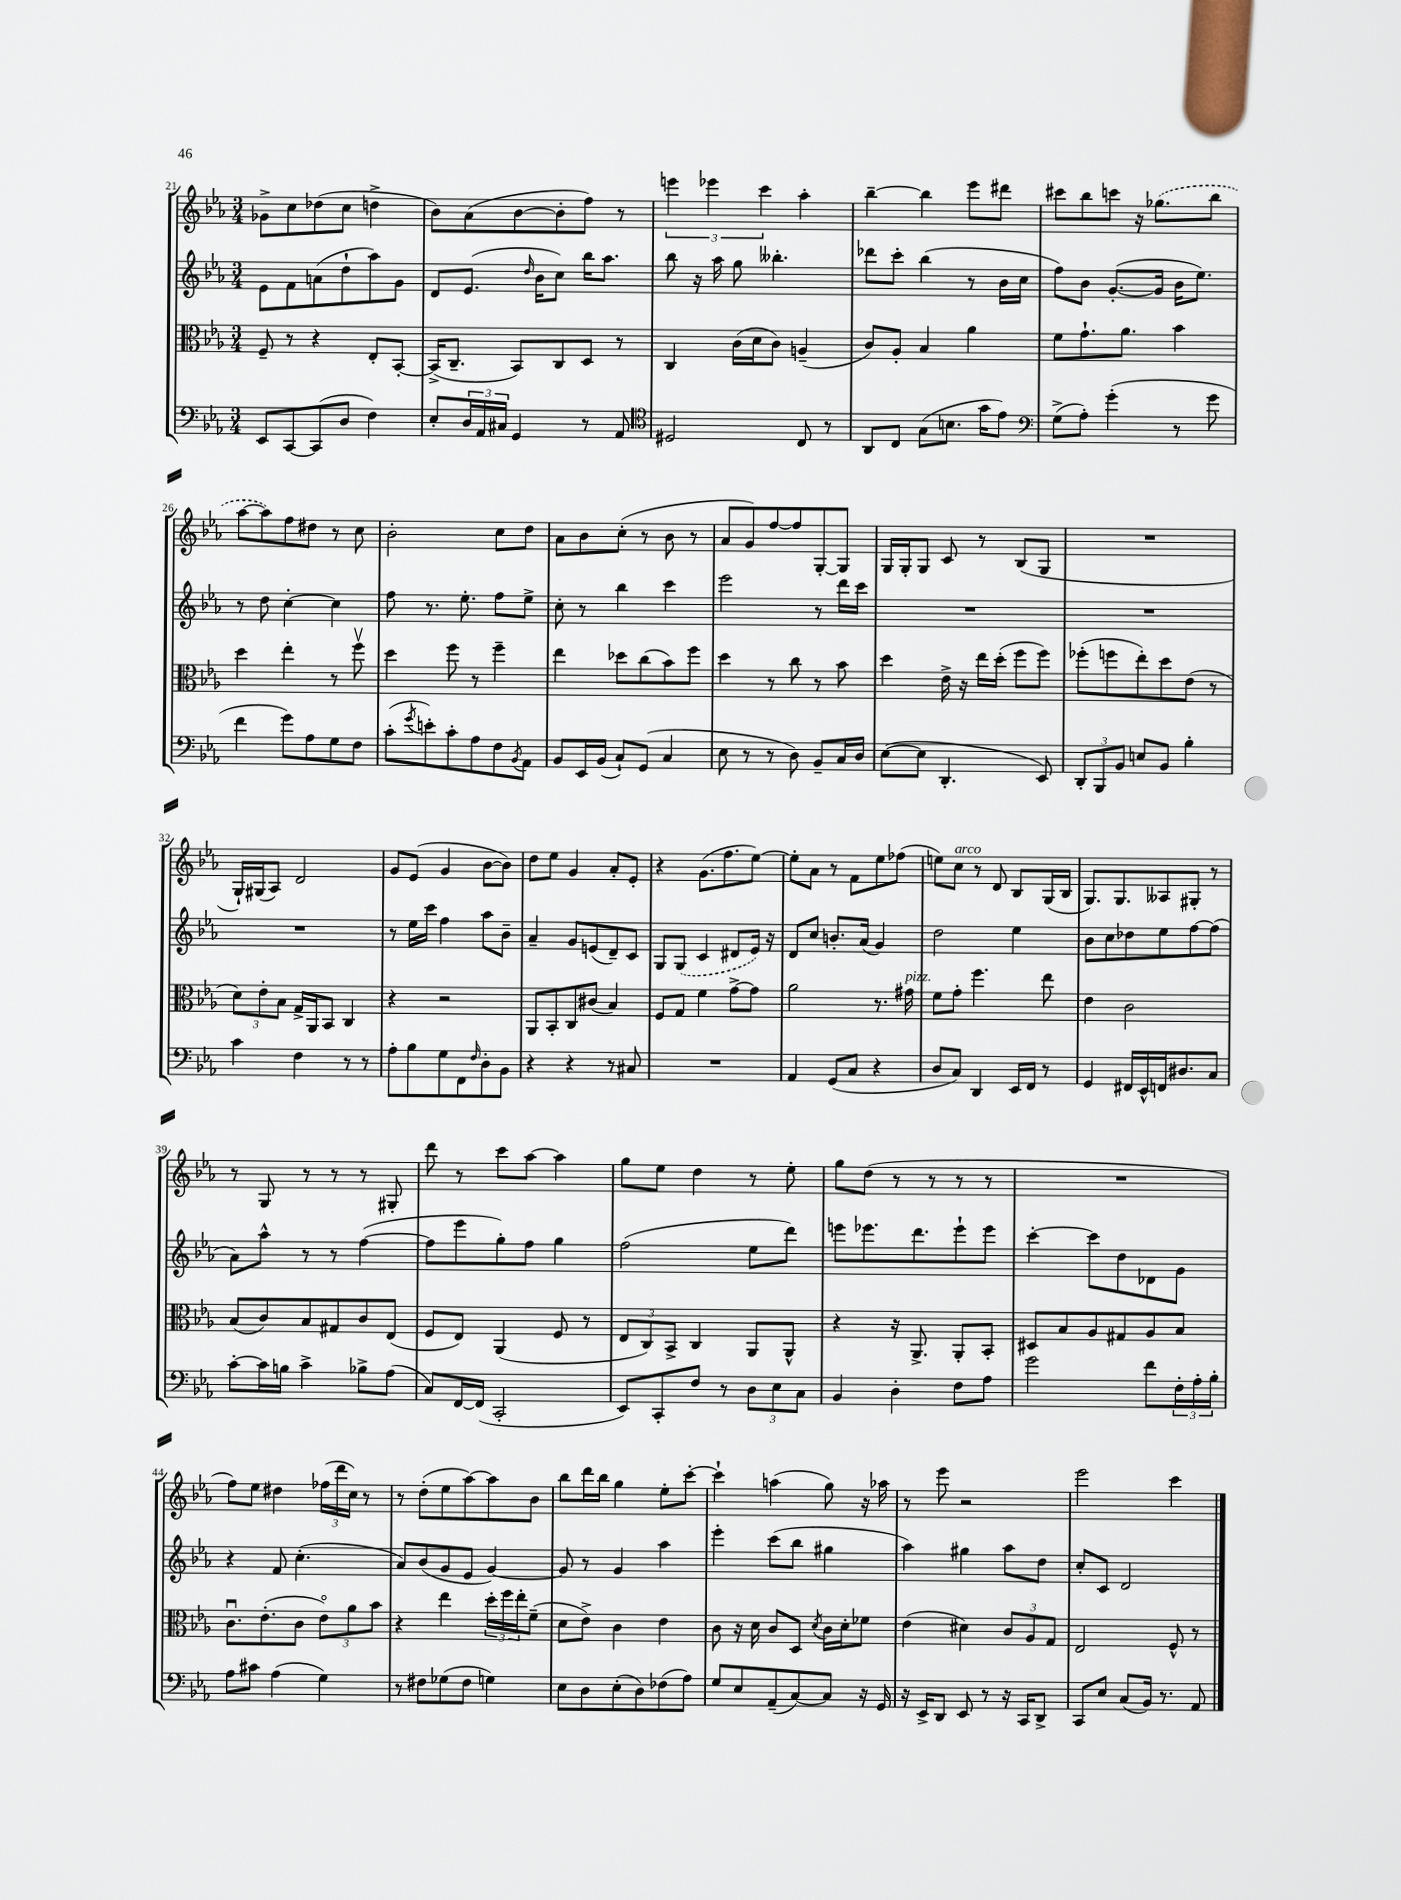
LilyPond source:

<<
\new StaffGroup <<
\new Staff = "s0" {
    \clef treble \key ees \major \numericTimeSignature \time 3/4
    ges'8-> c''8 des''8( c''8 d''4-> |
    bes'8) aes'8( bes'8~ bes'8-. f''8) r8 |
    \tuplet 3/2 { e'''4 ees'''4 c'''4 } aes''4-. |
    bes''4~-- bes''4 ees'''8 dis'''8 |
    cis'''8 bes''8 c'''8 r16 \once \slurDashed ges''8.( bes''8 |
    aes''8~ aes''8) f''8 dis''8 r8 c''8 |
    bes'2-. c''8 d''8 |
    aes'8 bes'8 c''8-.( r8 bes'8 r8 |
    aes'8 g'8) f''8~ f''8 g8~-. g8 |
    g16 g16-. g8 c'8 r8 bes8( g8 |
    R2. |
    g16-!) gis16( aes8) d'2 |
    g'8 ees'8( g'4 bes'8~ bes'8) |
    d''8 ees''8 g'4 aes'8-. ees'8-. |
    r4 g'8.( f''8. ees''8~) |
    ees''8-. aes'8 r8 f'8 ees''8 fes''8( |
    e''8) c''8^\markup { \italic "arco" } r8 d'8 bes8 g16( bes16 |
    g8.) g8. aeses8 gis8-. r8 |
    r8 g8 r8 r8 r8 gis8-. |
    d'''8 r8 c'''8 aes''8~ aes''4 |
    g''8 ees''8 d''4 r8 ees''8-. |
    g''8 d''8( r8 r8 r8 r8 |
    R2. |
    f''8) ees''8 dis''4 \tuplet 3/2 { fes''16( d'''16 c''16) } r8 |
    r8 d''8-.( ees''8 aes''8~) aes''8 bes'8 |
    bes''8 d'''16 bes''16 g''4 ees''8-. c'''8~-. |
    c'''4-! a''4( g''8) r16 aes''16 |
    r8 ees'''8 r2 |
    ees'''2 c'''4 \bar "|." |
}
\new Staff = "s1" {
    \clef treble \key ees \major \numericTimeSignature \time 3/4
    ees'8 f'8 a'8( d''8-! aes''8) g'8 |
    d'8 ees'8.( \grace { d''16 } bes'16 c''8) bes''16 aes''8. |
    bes''8 r16 aes''16 g''8 beses''4.-. |
    des'''8 c'''8-. bes''4( r8 bes'16 c''16 |
    f''8) bes'8 g'8.~-.( g'16 bes'16 ees''8.) |
    r8 d''8 c''4~-. c''4 |
    f''8 r8. ees''8.-. f''8 ees''8-> |
    c''8-. r8 bes''4 c'''4 |
    ees'''2 r8 d'''16 c'''16 |
    R2. |
    R2. |
    R2. |
    r8 ees''16 c'''16 f''4 aes''8 bes'8-- |
    aes'4-- g'8 e'8( d'8--) c'8 |
    g8 \once \slurDashed g8( c'4 dis'8 ees'16) r16 |
    d'8 c''8 b'8.-. aes'16( g'4) |
    d''2 ees''4 |
    bes'8 c''8 des''8 ees''8 f''8~ f''8( |
    aes'8) aes''8-^ r8 r8 f''4~( |
    f''8 ees'''8 g''8-.) f''8 g''4 |
    f''2( ees''8 d'''8) |
    e'''8 ees'''8. d'''8. ees'''8-! ees'''8 |
    c'''4~-. c'''8 d''8 des'8 g'8 |
    r4 f'8 c''4.-.( |
    aes'8) bes'8( g'8 ees'8 g'4~) |
    g'8 r8 g'4 aes''4 |
    ees'''4-. c'''8( bes''8 gis''4 |
    aes''4) gis''4 aes''8 d''8 |
    c''8-. c'8 d'2 \bar "|." |
}
\new Staff = "s2" {
    \clef alto \key ees \major \numericTimeSignature \time 3/4
    f8-- r8 r4 ees8-. bes,8~-. |
    bes,16->( c8.-- bes,8) c8 d8 r8 |
    c4 c'16( d'16 c'8) a4--( |
    c'8) aes8-. bes4 aes'4 |
    f'8 g'8.-! aes'8. bes'4 |
    d''4 ees''4-. r8 f''8\upbow |
    d''4 f''8 r8 f''4-- |
    ees''4 des''8 c''8( bes'8) f''8 |
    d''4 r8 c''8 r8 bes'8 |
    d''4 ees'16-> r16 ees''16 d''16-.( f''8 f''8) |
    fes''8-.( f''8 ees''8-.) d''8 ees'8( r8 |
    \tuplet 3/2 { d'8) ees'8-. bes8 } g16-> aes,16 bes,8 c4 |
    r4 r2 |
    aes,8 bes,8-. c8 cis'8( bes4) |
    f8 g8 f'4 g'8~-> g'8 |
    aes'2 r8. gis'16^\markup { \italic "pizz." } |
    f'8 g'8-. f''4. ees''8 |
    ees'4 c'2 |
    bes8( c'8) bes8 gis8 c'8 ees8( |
    f8 ees8) aes,4( f8 r8 |
    \tuplet 3/2 { ees8 c8) bes,8-> } c4 aes,8 aes,8-^ |
    r4 r16 aes,8.-> aes,8-. bes,8-. |
    dis8 bes8 aes8 gis8 aes8 bes8 |
    c'8.\downbow ees'8.-.( c'8 \tuplet 3/2 { ees'8\flageolet) aes'8 bes'8 } |
    r4 ees''4 \tuplet 3/2 { d''16-. f''16 ees''16-. } f'8--( |
    d'8 ees'8->) c'4 ees'4 |
    c'8 r16 d'16 c'8 d8 \acciaccatura { d'8 } c'16 d'16-. fes'8 |
    ees'4( dis'4) \tuplet 3/2 { c'8 aes8 g8 } |
    ees2 f8-^ r8 \bar "|." |
}
\new Staff = "s3" {
    \clef bass \key ees \major \numericTimeSignature \time 3/4
    ees,8 c,8~ c,8( d8 f4) |
    ees8-. \tuplet 3/2 { d16 aes,16 cis16 } g,4 r8 aes,8 |
    \clef tenor dis2 c8 r8 |
    aes,8 c8 g8( b8. g'16 ees'8) |
    \clef bass g8->( aes8-.) g'4-.( r8 g'8 |
    f'4 g'8) aes8 g8 f8 |
    c'8-.( \acciaccatura { g'8 } e'8-.) c'8-. aes8 f8 \acciaccatura { bes,8 } aes,8 |
    bes,8 ees,16 bes,16( c8-!) g,8( c4 |
    ees8 r8 r8 d8) bes,8-- c16 d16 |
    ees8~( ees8 d,4.-. ees,8) |
    \tuplet 3/2 { d,8-. bes,,8 bes,8 } e8 bes,8 bes4-. |
    c'4 f4 r8 r8 |
    aes8-. bes8 g8 f,8 \grace { f16 } d8-. bes,8 |
    r4 r4 r8 cis8 |
    R2. |
    aes,4 g,8( c8 r4 |
    d8 c8) d,4 ees,16 f,16 r8 |
    g,4 fis,16 ees,16-^ f,16 dis8. c8 |
    c'8~-. c'16 b16 c'4-> bes8-> aes8( |
    c8) f,16~ f,16( c,2-. |
    ees,8) c,8-. f8 r8 \tuplet 3/2 { d8 ees8 c8 } |
    bes,4 d4-. f8 aes8 |
    g'2 f'8 \tuplet 3/2 { f16-. aes16-. bes16-. } |
    aes8 cis'8 aes4( g4) |
    r8 fis8 ges8( fis8 g4) |
    ees8 d8 ees8-.( d8) fes8( aes8) |
    g8 ees8 aes,8--( c8~) c8 r16 g,16 |
    r16 ees,16-> d,8 ees,8 r8 r16 c,16 d,8-> |
    c,8 ees8 c8( bes,16) r8. aes,8 \bar "|." |
}
>>
>>
\layout { \context { \Score currentBarNumber = #21 } }
